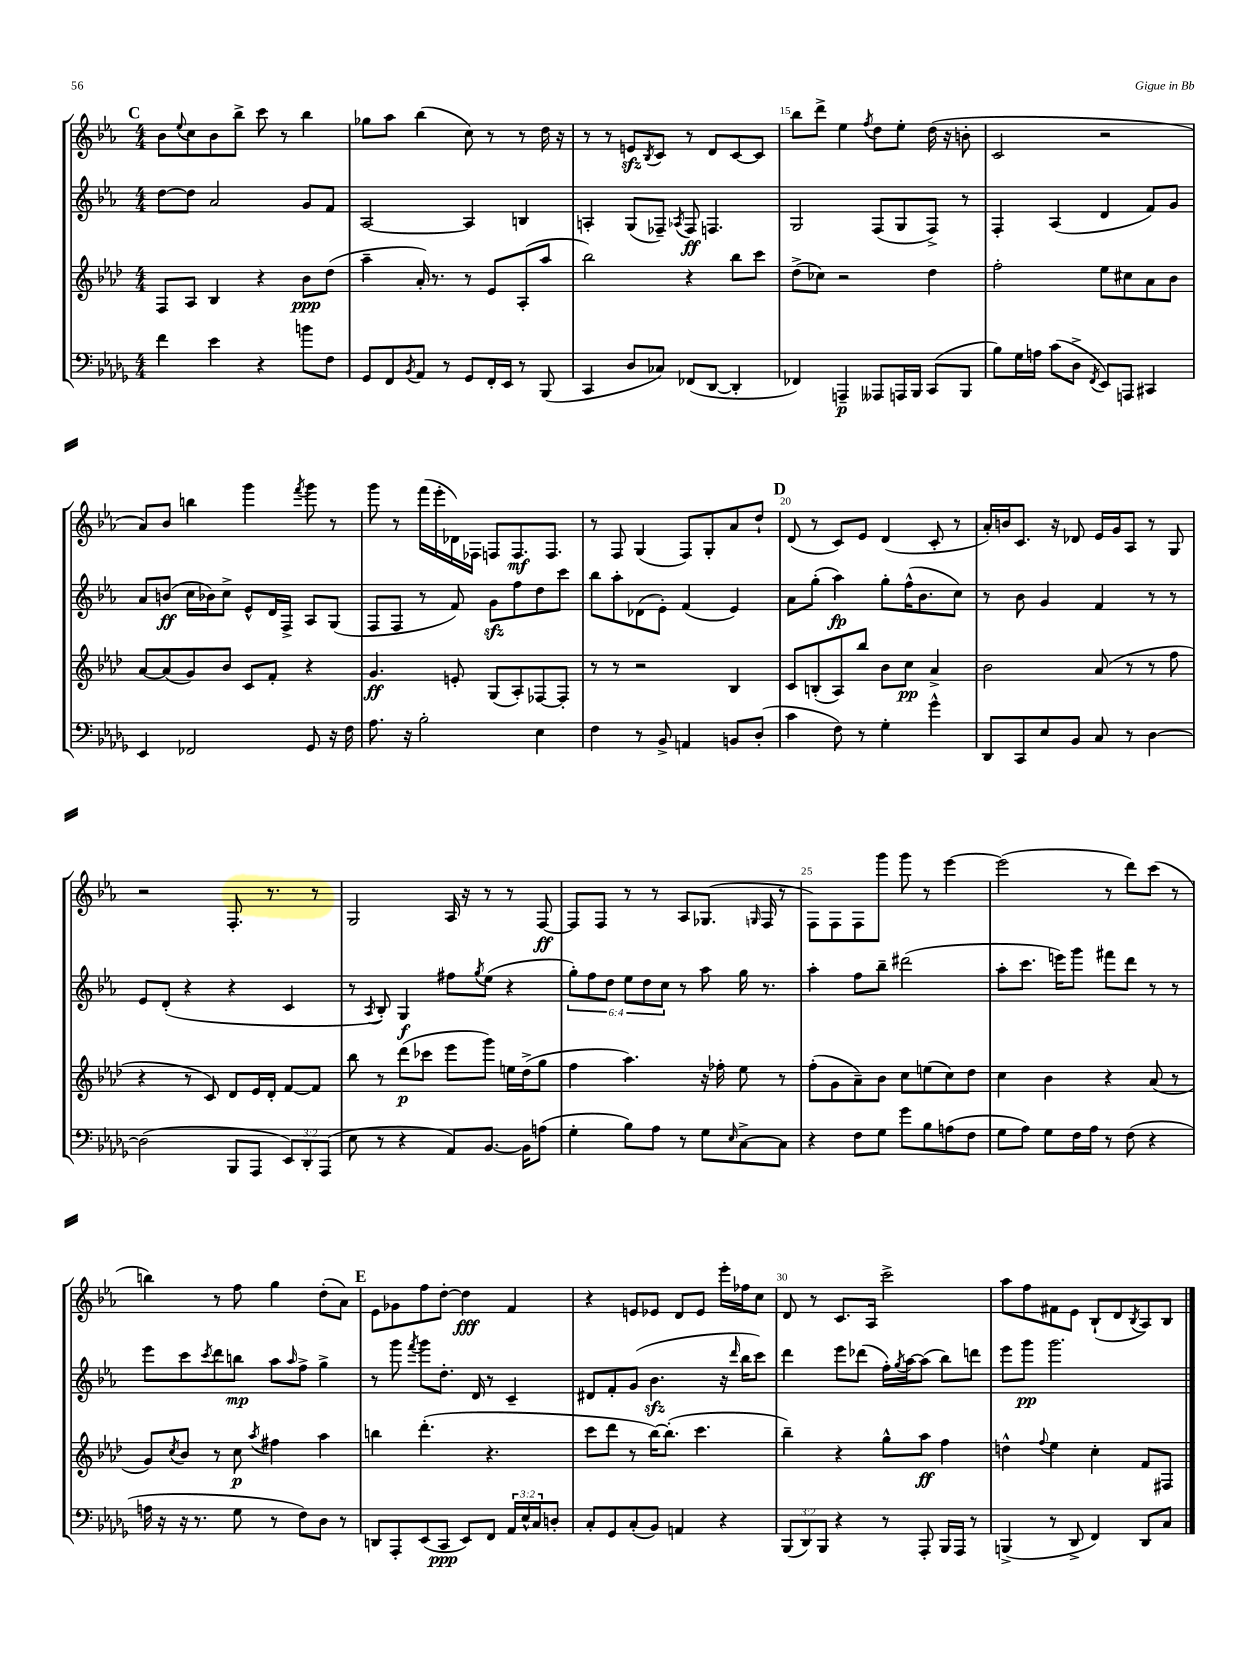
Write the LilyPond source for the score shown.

<<
\new StaffGroup <<
\new Staff = "s0" {
    \clef treble \key ees \major \numericTimeSignature \time 4/4
    \mark \markup { \bold "C" } bes'8 \appoggiatura { ees''8 } c''8 bes'8 bes''8-> c'''8 r8 bes''4 |
    ges''8 aes''8 bes''4( c''8) r8 r8 d''16 r16 |
    r8 r8 e'8\sfz \acciaccatura { bes8 } c'8 r8 d'8 c'8~ c'8 |
    bes''8 d'''8-> ees''4 \acciaccatura { f''8 } d''8 ees''8-. d''16( r16 b'8-. |
    c'2 r2 |
    aes'8) bes'8 b''4 g'''4 \acciaccatura { f'''8 } g'''8 r8 |
    g'''8 r8 f'''16( ees'''16-. des'16) fes16 f8 f8.\mf f8. |
    r8 f8 g4( f8) g8-. aes'8 d''8-! |
    \mark \markup { \bold "D" } d'8( r8 c'8) ees'8 d'4( c'8-. r8 |
    aes'16-.) b'16 c'8. r16 des'8 ees'16 g'16 aes8 r8 g8 |
    r2 f8.-. r8. r8 |
    g2 aes16 r16 r8 r8 f8~\ff |
    f8 f8 r8 r8 aes8 ges8.( \grace { g16 } f16 r8 |
    f8) f8 f8 g'''8 g'''8 r8 ees'''4~ |
    ees'''2( r8 d'''8) c'''8( r8 |
    b''4) r8 f''8 g''4 d''8-.( aes'8) |
    \mark \markup { \bold "E" } ees'8 ges'8 f''8 d''8~-. d''4\fff f'4 |
    r4 e'8 ees'8 d'8 ees'8 ees'''16-. fes''16 c''8 |
    d'8 r8 c'8. aes16 c'''2-> |
    aes''8 f''8 fis'8 ees'8 bes8-!( d'8 \acciaccatura { bes8 } aes8) bes8 \bar "|." |
}
\new Staff = "s1" {
    \clef treble \key ees \major \numericTimeSignature \time 4/4 \override Staff.TupletNumber.text = #tuplet-number::calc-fraction-text
    \mark \markup { \bold "C" } d''8~ d''8 aes'2 g'8 f'8 |
    aes2~ aes4 b4 |
    a4-. g8( fes8--) \acciaccatura { aes8 } fes8\ff f4. |
    g2 f8( g8 f8->) r8 |
    f4-. aes4( d'4 f'8) g'8 |
    aes'8 b'8\ff( c''16 bes'16) c''8-> ees'8-^ d'16 f16-> aes8 g8( |
    f8 f8 r8 f'8) g'8\sfz f''8 d''8 c'''8 |
    bes''8 aes''8-. des'8( ees'8-.) f'4( ees'4) |
    \mark \markup { \bold "D" } aes'8 g''8-.( aes''4\fp) g''8-. f''16-^( bes'8. c''8) |
    r8 bes'8 g'4 f'4 r8 r8 |
    ees'8 d'8-.( r4 r4 c'4 |
    r8 \acciaccatura { aes8 } bes8-.) g4\f fis''8 \acciaccatura { g''8 } ees''8( r4 |
    \tuplet 6/4 { g''8-.) f''8 d''8 ees''8 d''8 c''8 } r8 aes''8 g''16 r8. |
    aes''4-. f''8 bes''8-- dis'''2( |
    aes''8-. c'''8. e'''16) g'''8 fis'''8 d'''8 r8 r8 |
    ees'''8 c'''8 \acciaccatura { c'''8 } d'''8 b''8\mp aes''8 \grace { aes''16 } f''8-> g''4-> |
    \mark \markup { \bold "E" } r8 g'''8 \acciaccatura { f'''8 } g'''8 d''8.-. d'16 r8 c'4-- |
    dis'8 f'8-. g'8( bes'4.\sfz r16 \grace { d'''16 } bes''16 c'''8) |
    d'''4 ees'''8 des'''8( f''16-.) \acciaccatura { g''8 } aes''16~ aes''8( bes''8) d'''8 |
    ees'''8 g'''8\pp g'''2. \bar "|." |
}
\new Staff = "s2" {
    \clef treble \key aes \major \numericTimeSignature \time 4/4
    \mark \markup { \bold "C" } f8 aes8 bes4 r4 bes'8\ppp des''8( |
    aes''4-- aes'16-.) r8. r8 ees'8 aes8-.( aes''8 |
    bes''2) r4 bes''8 c'''8 |
    des''8->( ces''8) r2 des''4 |
    f''2-. ees''8 cis''8 aes'8 bes'8 |
    aes'8~ aes'8( g'8) bes'8 c'8 f'8-. r4 |
    g'4.\ff e'8-. g8( aes8-.) fes8~ fes8-. |
    r8 r8 r2 bes4 |
    \mark \markup { \bold "D" } c'8 b8-.( aes8) bes''8 bes'8 c''8\pp aes'4-> |
    bes'2 aes'8( r8 r8 f''8 |
    r4 r8 c'8) des'8 ees'16 des'16-. f'8~ f'8 |
    bes''8 r8 des'''8\p( ces'''8 ees'''8 g'''8) e''16 des''16->( g''8 |
    f''4 aes''4.) r16 fes''16-. ees''8 r8 |
    f''8-.( g'8 aes'8--) bes'8 c''8 e''8( c''8) des''8 |
    c''4 bes'4 r4 aes'8( r8 |
    g'8) \acciaccatura { c''8 } bes'8 r8 c''8\p \acciaccatura { aes''8 } fis''4 aes''4 |
    \mark \markup { \bold "E" } b''4 des'''4.-.( r4. |
    c'''8 des'''8 r8 bes''16~) bes''8.-.( c'''4. |
    bes''4--) r4 g''8-^ aes''8\ff f''4 |
    d''4-^ \appoggiatura { f''8 } ees''4 c''4-. f'8 fis8 \bar "|." |
}
\new Staff = "s3" {
    \clef bass \key des \major \numericTimeSignature \time 4/4 \override Staff.TupletNumber.text = #tuplet-number::calc-fraction-text
    \mark \markup { \bold "C" } f'4 ees'4 r4 b'8 f8 |
    ges,8 f,8 \acciaccatura { bes,8 } aes,8 r8 ges,8 f,16-. ees,16 r8 bes,,8( |
    c,4 des8 ces8) fes,8( des,8~ des,4-. |
    fes,4) a,,4--\p aeses,,8 a,,16 bes,,16 c,8( bes,,8 |
    bes8) ges16 a16 c'8( des8-> \acciaccatura { f,8 } ees,8) a,,8 cis,4 |
    ees,4 fes,2 ges,8 r16 f16 |
    aes8. r16 bes2-. ees4 |
    f4 r8 bes,8-> a,4 b,8 des8-.( |
    \mark \markup { \bold "D" } c'4 f8) r8 ges4-. ges'4-^ |
    des,8 c,8 ees8 bes,8 c8 r8 des4~ |
    des2( bes,,8 aes,,8 \tuplet 3/2 { ees,8) des,8-. aes,,8( } |
    ees8 r8 r4 aes,8) bes,8.~ bes,16 a8( |
    ges4-. bes8) aes8 r8 ges8 \grace { ees16 } c8~-> c8 |
    r4 f8 ges8 ges'8 bes8 a8( f8 |
    ges8 aes8) ges8 f16 aes16 r8 f8( r4 |
    a16 r16 r16 r8. ges8 r8 f8) des8 r8 |
    \mark \markup { \bold "E" } d,8 aes,,8-. ees,8( c,8\ppp ees,8) f,8 \tuplet 3/2 { aes,16 ees16-^ c16 } d8-. |
    c8-. ges,8 c8-.( bes,8) a,4 r4 |
    \tuplet 3/2 { bes,,8( des,8) bes,,8 } r4 r8 aes,,8-. bes,,16 aes,,16 r8 |
    b,,4->( r8 des,8-> f,4) des,8 c8 \bar "|." |
}
>>
>>
\layout { \context { \Score currentBarNumber = #12 \override BarNumber.break-visibility = ##(#f #t #t) barNumberVisibility = #(every-nth-bar-number-visible 5) } }
